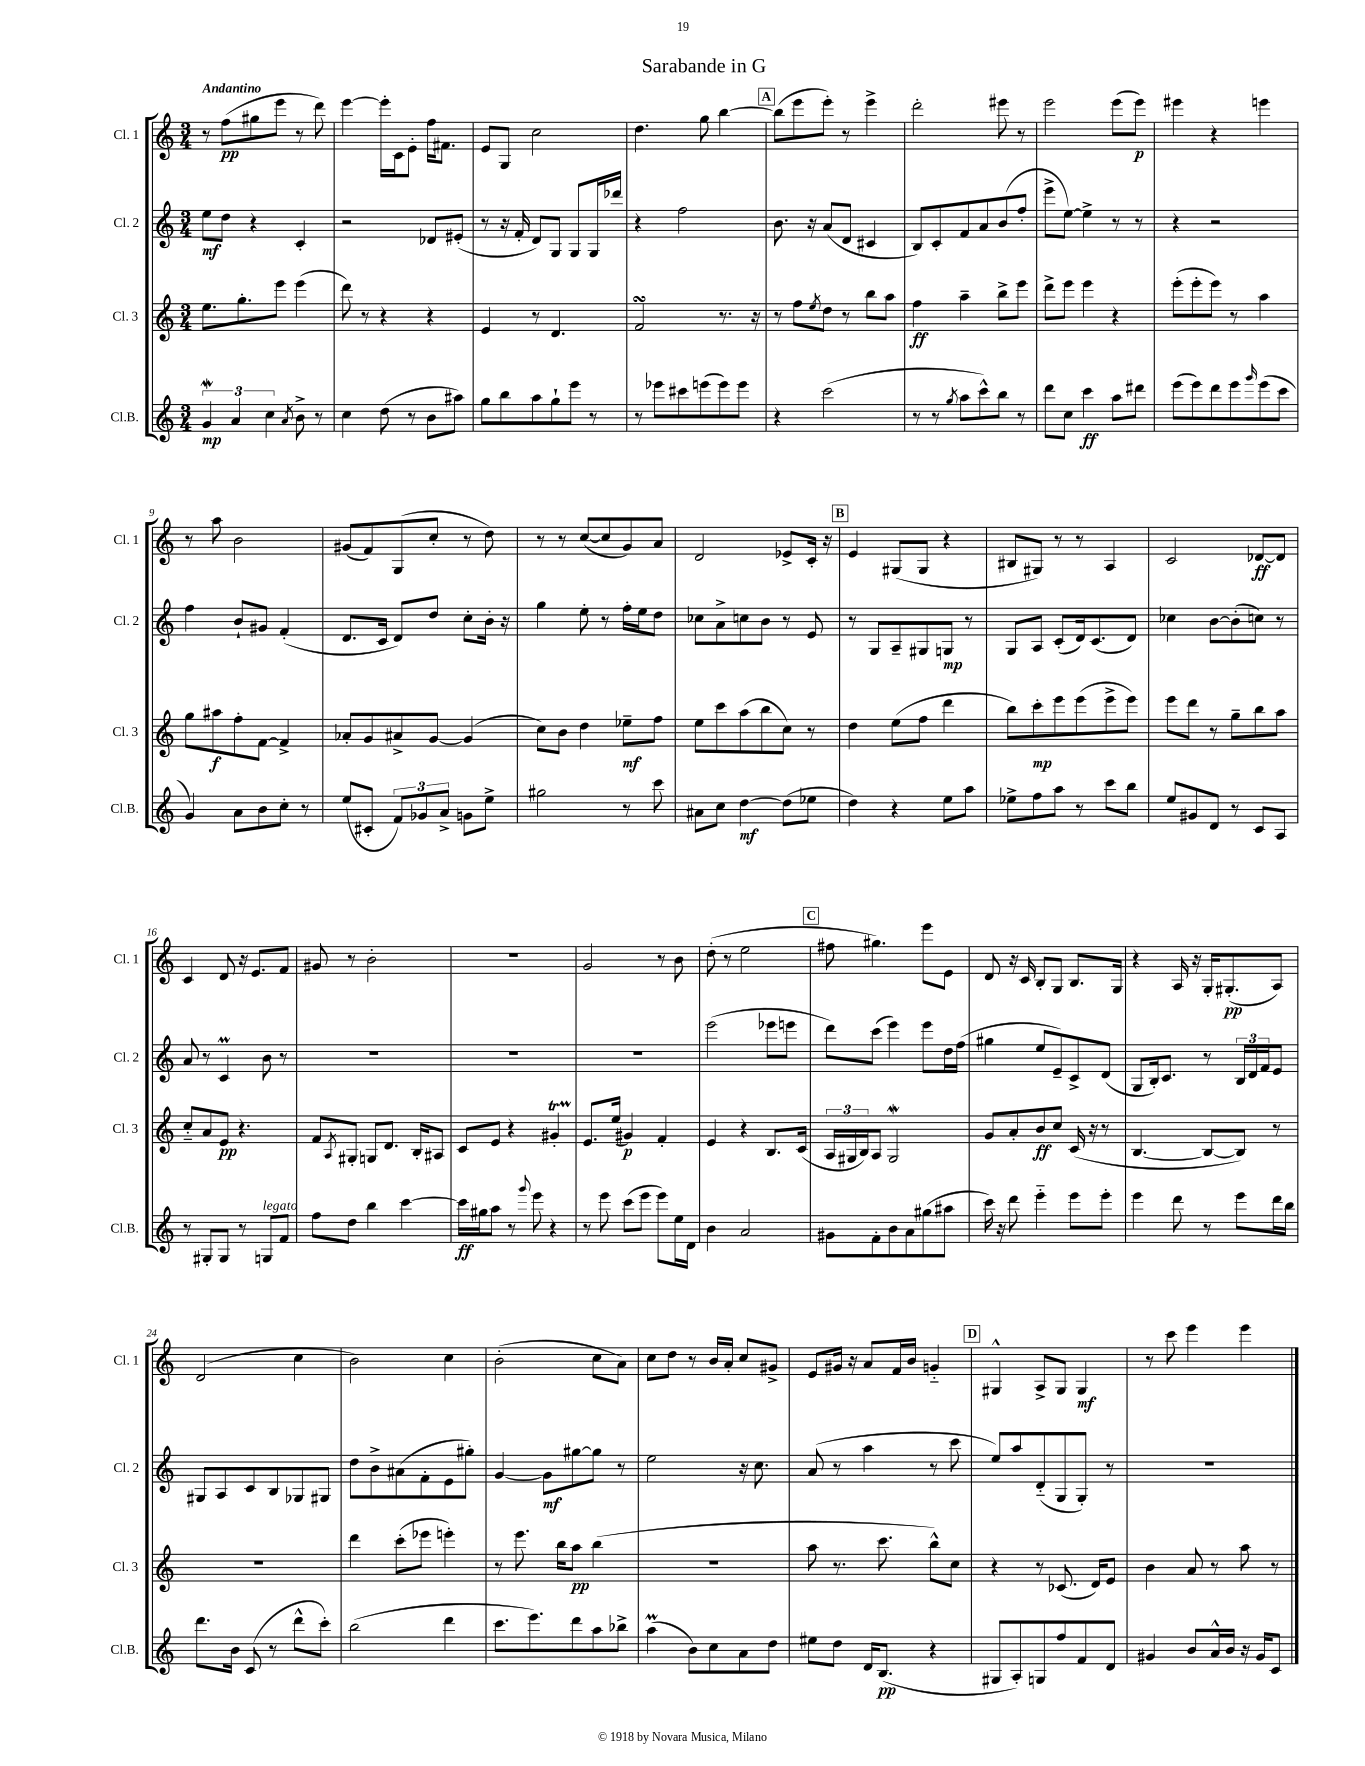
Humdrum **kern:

**kern	**kern	**kern	**kern
*staff4	*staff3	*staff2	*staff1
*clefG2	*clefG2	*clefG2	*clefG2
*k[]	*k[]	*k[]	*k[]
*M3/4	*M3/4	*M3/4	*M3/4
6g	8.ee	8ee	8r
.	.	8dd	(8ff
6a	.	.	.
.	8.gg'	.	.
.	.	4r	8gg#
6cc	.	.	.
.	8eee	.	8eee
8qa	.	.	.
8b^	(4eee	4c'	8r
8r	.	.	8ddd)
=	=	=	=
4cc	8ddd)	2r	[4eee
.	8r	.	.
(8dd	4r	.	16eee']
.	.	.	16c
8r	.	.	8e'
8b	4r	8d-	16ff
.	.	.	8.f#
8aa#)	.	(8e#'	.
=	=	=	=
8gg	4e	8r	8e
8bb	.	16r	8G
.	.	16f'	.
8aa	8r	8d)	2cc
8gg`	4.d	8G	.
8eee	.	8G	.
8r	.	16G	.
.	.	16ddd-	.
=	=	=	=
8r	2f	4r	4.dd
8eee-	.	.	.
8ccc#	.	2ff	.
(8eee	.	.	8gg
8eee)	8.r	.	[4bb
8eee	.	.	.
.	16r	.	.
=	=	=	=
4r	8r	8.b	(8bb]
.	8ff	.	8eee
.	.	16r	.
.	8qee	.	.
(2ccc	8dd	(8a	8eee')
.	8r	8d	8r
.	8bb	4c#	4eee^
.	8aa	.	.
=	=	=	=
8r	4ff	8B)	2ddd'
8r	.	8c'	.
8qgg	.	.	.
8aa	4aa~	8f	.
8ccc^^)	.	8a	.
8bb	8bb^	(8b	8eee#
8r	8eee	8ff'	8r
=	=	=	=
8ddd	8ddd^	8eee^	2eee
8cc	8eee	[8ee)	.
4ccc	4eee	4ee^]	.
8aa	4r	8r	(8eee
8ddd#	.	8r	8eee)
=	=	=	=
(8eee	(8eee'	4r	4eee#
8eee)	8eee'	.	.
8ddd	8eee)	2r	4r
8eee	8r	.	.
16qqggg	.	.	.
(8eee	4aa	.	4eee
8ccc	.	.	.
=	=	=	=
4g)	8gg	4ff	8r
.	8aa#	.	8aa
8a	8ff'	8b`	2b
8b	[8f	8g#	.
8cc'	4f^]	(4f'	.
8r	.	.	.
=	=	=	=
(8ee	8a-'	8.d	(8g#
8c#'	8g	.	8f)
.	.	16c	.
12f)	8a#^	8d)	(8G
12g-	.	.	.
.	[8g	8dd	8cc'
12a^	.	.	.
8g	(4g]	8cc'	8r
8ee^	.	16b'	8dd)
.	.	16r	.
=	=	=	=
2gg#	8cc)	4gg	8r
.	8b	.	8r
.	4dd	8ee'	([8cc
.	.	8r	8cc]
8r	8ee-~	16ff'	8g)
.	.	16ee	.
8ccc	8ff	8dd	8a
=	=	=	=
8a#	8ee	8cc-	2d
8cc	8ccc	8a^	.
[4dd	(8aa	8cc	.
.	8bb	8b	.
(8dd]	8cc)	8r	8e-^
8ee-	8r	8e	16c'
.	.	.	16r
=	=	=	=
4dd)	4dd	8r	4e
.	.	8G	.
4r	(8ee	8A~	(8G#
.	8ff	8G#	8G#
8ee	4ddd	8G	4r
8aa	.	8r	.
=	=	=	=
8ee-^	8bb)	8G	8B#
8ff	8ccc'	8A	8G#)
8aa	8eee	(8c'	8r
8r	(8eee	16d)	8r
.	.	(8.c	.
8ccc	8eee^	.	4A
8bb	8eee)	8d)	.
=	=	=	=
8ee	8eee	4cc-	2c
8g#	8ddd	.	.
8d	8r	[8b	.
8r	8gg~	(8b']	.
8c	8bb	8cc)	[8d-
8A	8aa	8r	8d-]
=	=	=	=
8r	8cc'~	8a	4c
8G#'	8a	8r	.
8G#	8e	4c	8d
8r	4.r	.	16r
.	.	.	8.e
8G	.	8b	.
8f	.	8r	8f
=	=	=	=
8ff	8f	2.r	8g#
.	8qA	.	.
8dd	8G#'	.	8r
4bb	8G	.	2b'
.	8.d	.	.
[4ccc	.	.	.
.	16B'	.	.
.	8A#	.	.
=	=	=	=
16ccc]	8c	2.r	2.r
16gg#	.	.	.
8aa	8e	.	.
8r	4r	.	.
8qqggg	.	.	.
8eee	.	.	.
4r	4g#'	.	.
=	=	=	=
8r	8.e	2.r	2g
8eee	.	.	.
.	(16ee	.	.
(8ccc	4g#)	.	.
8eee	.	.	.
8eee)	4f'	.	8r
16ee	.	.	8b
16d	.	.	.
=	=	=	=
4b	4e	(2eee	(8dd'
.	.	.	8r
2a	4r	.	2ee
.	8.B	8eee-	.
.	.	8eee	.
.	(16c	.	.
=	=	=	=
8g#	24A	8ddd)	8ff#
.	24G#	.	.
.	24B)	.	.
8f'	8A	(8ccc	4.gg#)
8b	2G#	4eee)	.
8a	.	.	.
(8gg#	.	8eee	8eee
8aa#	.	16dd	8e
.	.	(16ff	.
=	=	=	=
16ccc)	8g	4gg#	8d
16r	.	.	.
8ddd	8a'	.	16r
.	.	.	16c
4eee'~	8b	8ee	8B'
.	8cc	8e~)	8G
8eee	(16c	8c^	8.B
.	16r	.	.
8eee'	8r	(8d	.
.	.	.	16G
=	=	=	=
4eee	[4.B	8G	4r
.	.	16B')	.
.	.	8.c	.
8ddd	.	.	16A
.	.	.	16r
8r	8B_	8r	16G'
.	.	.	(8.G#'
8eee	8B])	24B	.
.	.	24d	.
.	.	24f	.
16ddd	8r	8e	8A)
16bb	.	.	.
=	=	=	=
8.ddd	2.r	8G#	(2d
.	.	8A	.
16b	.	.	.
(8c	.	8c	.
8r	.	8B	.
8ddd^^	.	8G-	4cc
8ccc')	.	8G#	.
=	=	=	=
(2bb	4ddd	8dd	2b)
.	.	8b^	.
.	(8ccc'	(8a#	.
.	8eee-	8f'	.
4ddd	4eee')	8e	4cc
.	.	8gg#')	.
=	=	=	=
8.ccc	8r	[4g	(2b'
.	8.eee	.	.
8.eee)	.	.	.
.	.	8g]	.
.	16bb	.	.
8ddd	8aa	[8gg#	.
8aa	(4bb	8gg#]	8cc
8bb-^	.	8r	8a)
=	=	=	=
(4aa	2.r	2ee	8cc
.	.	.	8dd
8b)	.	.	8r
8cc	.	.	16b
.	.	.	16a'
8a	.	16r	8cc
.	.	8.cc	.
8dd	.	.	8g#^
=	=	=	=
8ee#	8aa	(8a	8e
8dd	8.r	8r	16g#
.	.	.	16r
16d	.	4aa	8a
(8.B	8.ccc	.	.
.	.	.	16f
.	.	.	16b
4r	8bb^^)	8r	4g'~
.	8cc	8ccc	.
=	=	=	=
8G#	4r	8ee)	4G#^^
8A')	.	8aa	.
8G	8r	(8d'~	8A^
8ff	(8.c-	8G	8G#
8f	.	8G')	4G#
.	16d)	.	.
8d	8e	8r	.
=	=	=	=
4g#	4b	2.r	8r
.	.	.	8ccc
8b	8a	.	4eee
16a^^	8r	.	.
16b	.	.	.
16r	8aa	.	4eee
16g#	.	.	.
8c	8r	.	.
==	==	==	==
*-	*-	*-	*-
